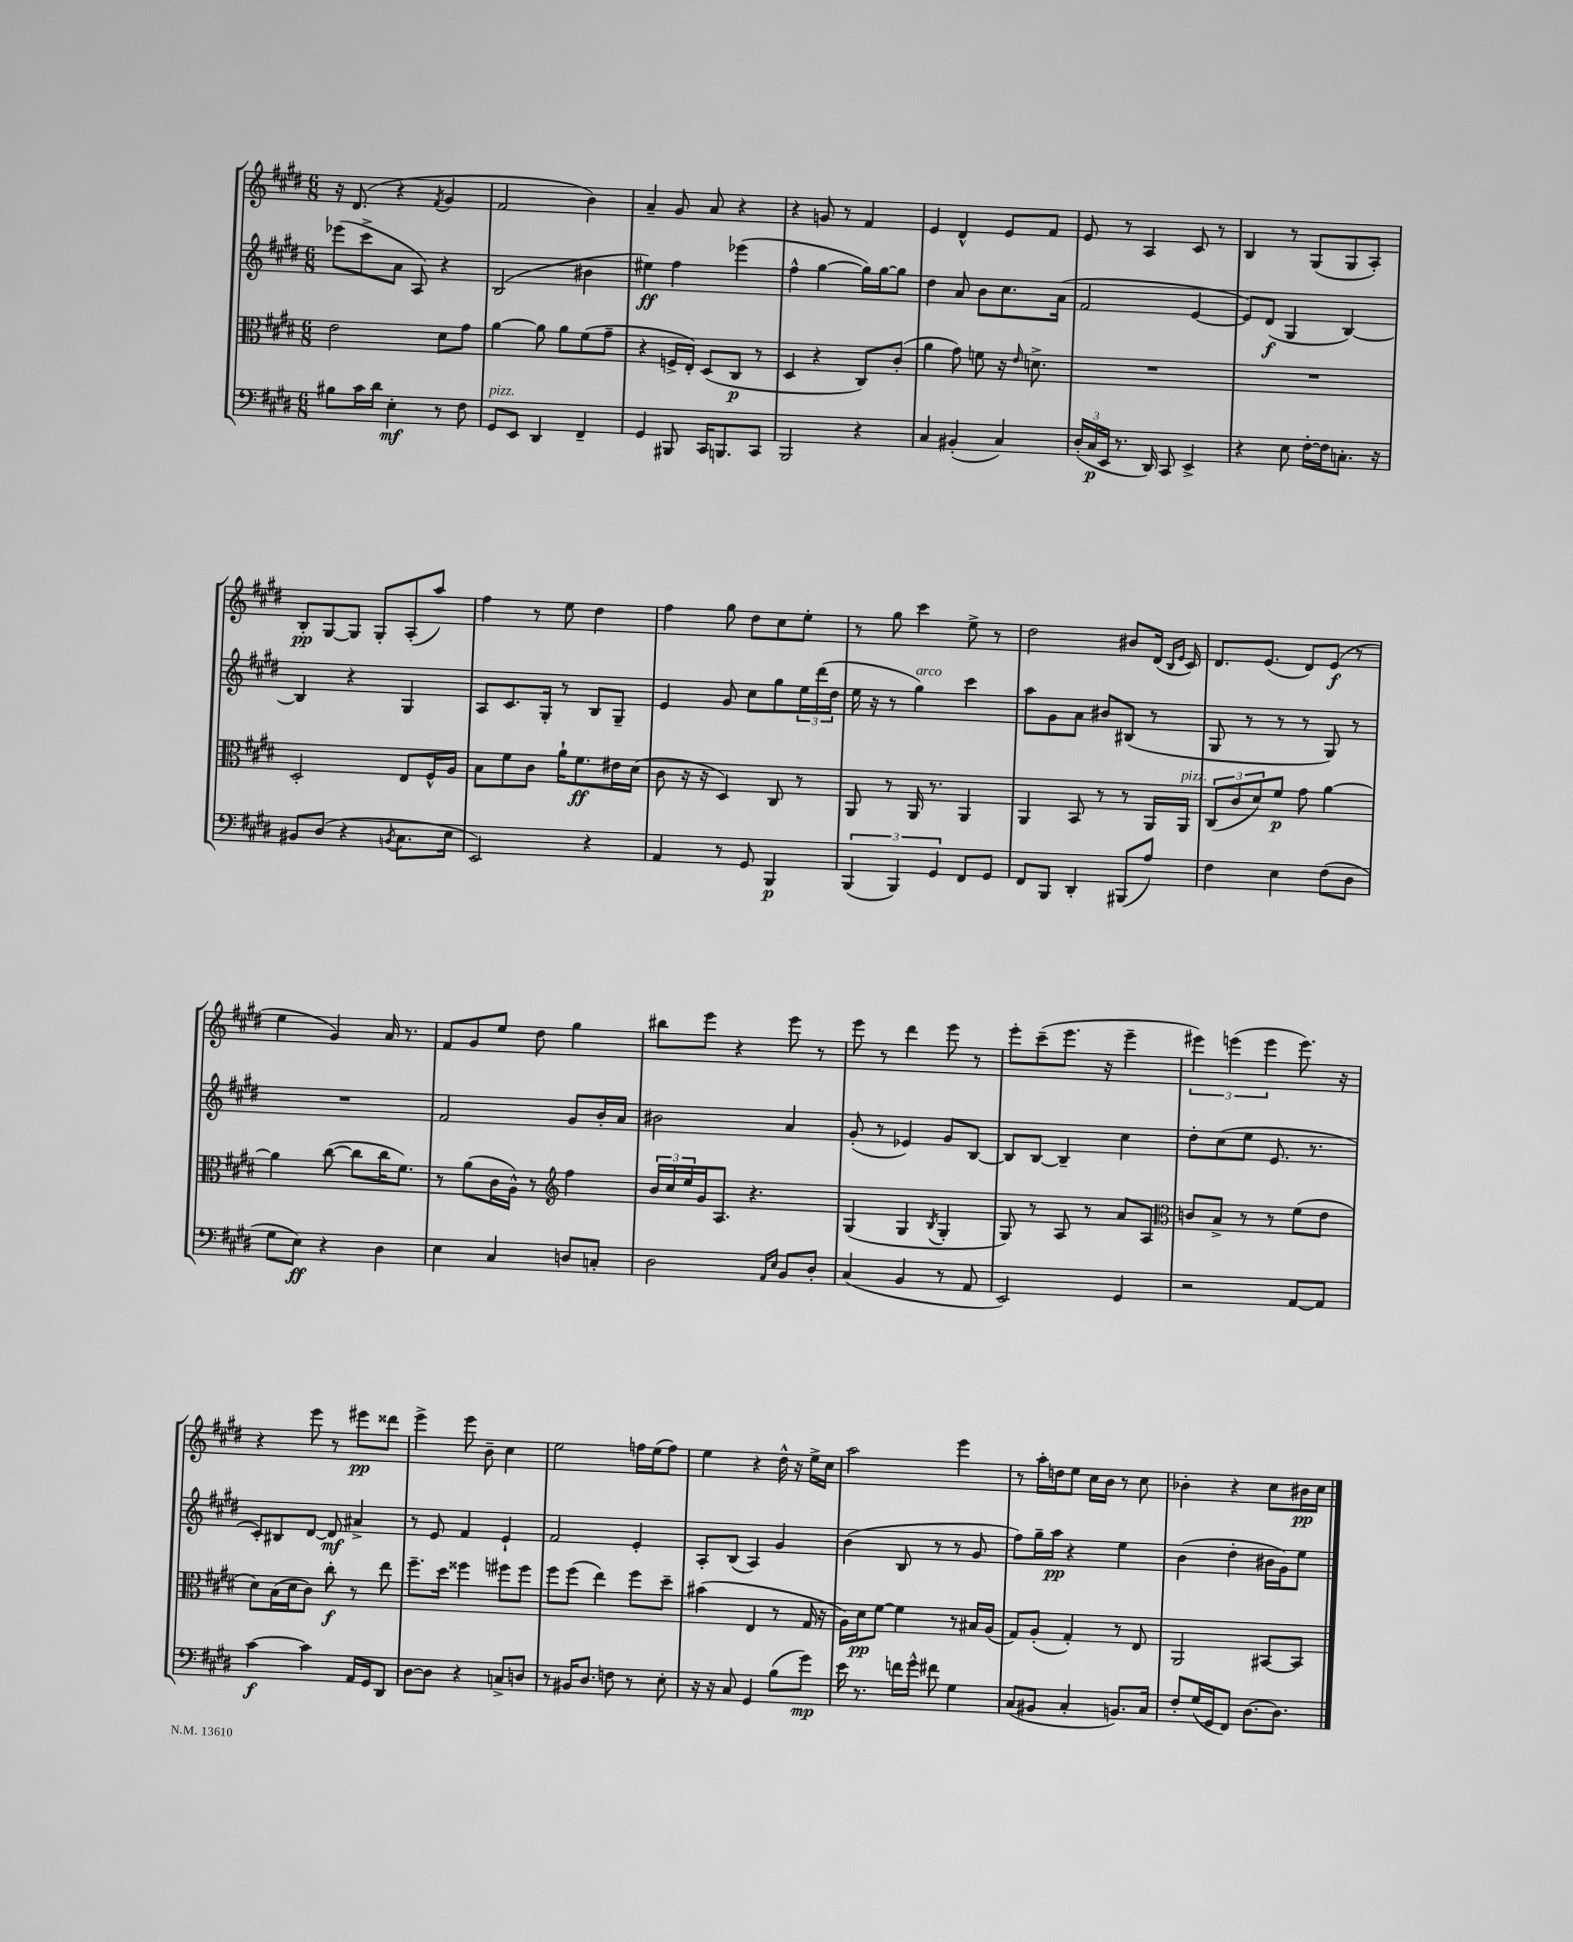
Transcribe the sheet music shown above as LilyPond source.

<<
\new StaffGroup <<
\new Staff = "s0" {
    \clef treble \key e \major \numericTimeSignature \time 6/8
    r16 dis'8.( r4 \acciaccatura { fis'8 } gis'4 |
    fis'2 b'4) |
    a'4-- gis'8 a'8 r4 |
    r4 g'8 r8 fis'4 |
    e'4 dis'4-^ e'8 fis'8 |
    e'8 r8 a4 cis'8 r8 |
    b4 r8 gis8( gis8 a8-.) |
    b8-.\pp gis8~ gis8 gis8-. a8-.( a''8) |
    fis''4 r8 e''8 dis''4 |
    fis''4 gis''8 dis''8 cis''8 e''8-. |
    r8 gis''8 cis'''4 e''8-> r8 |
    dis''2 bis'8 dis'16( \grace { b16 e'16 } cis'16) |
    dis'8. e'8.( dis'8) e'8\f( r8 |
    e''4 gis'4) a'16 r8. |
    fis'8 gis'8 e''8 dis''8 gis''4 |
    bis''8 e'''8 r4 e'''8 r8 |
    e'''8 r8 dis'''4 e'''8 r8 |
    e'''8-. cis'''8--( e'''8. r16 e'''4-- |
    \tuplet 3/2 { eis'''4) e'''4( e'''4 } e'''8.) r16 |
    r4 e'''8 r8 eis'''8\pp disis'''8 |
    e'''4-> e'''8 b'8-- cis''4 |
    e''2 f''16 e''16( f''8) |
    e''4 r4 dis''16-^ r16 e''16-> cis''16 |
    a''2 e'''4 |
    r8 a''16-. d''16 e''8 cis''16 b'16 r8 cis''8 |
    bes'4-. r4 cis''8 bis'16\pp cis''16 \bar "|." |
}
\new Staff = "s1" {
    \clef treble \key e \major \numericTimeSignature \time 6/8
    ees'''8( cis'''8-> a'8 a8) r4 |
    b2( bis'4 |
    eis''4\ff) fis''4 ees'''4( |
    fis''4-^ gis''4~ gis''16) gis''16~ gis''8 |
    dis''4 a'8 b'8 cis''8. a'16( |
    fis'2 e'4~ |
    e'8) dis'8\f( gis4 b4~) |
    b4 r4 gis4 |
    a8 cis'8. gis16-. r8 b8 gis8-- |
    e'4 gis'8 cis''8 gis''8 \tuplet 3/2 { e''16 dis'''16( dis''16 } |
    e''16 r16 r8 gis''4^\markup { \italic "arco" }) cis'''4 |
    a''8 gis'8 a'8 bis'8 bis8( r8 |
    gis8 r8 r8 r8 gis8) r8 |
    R2. |
    fis'2 gis'8 b'16-. a'16 |
    bis'2 a'4 |
    gis'8-.( r8 ees'4) gis'8 b8~ |
    b8 b8~ b4-- cis''4 |
    dis''8-. cis''8( e''8 e'8. r8. |
    cis'8-.) bis8 dis'8~ dis'8\mf ais'4-> |
    r8 e'8 fis'4 e'4-! |
    fis'2 e'4-. |
    a8-. b8( a4) gis'4 |
    b'4( b8 r8 r8 gis'8 |
    fis''8) gis''16-- a''16\pp r4 e''4 |
    b'4( dis''4-. bis'16 gis'16) e''8 \bar "|." |
}
\new Staff = "s2" {
    \clef alto \key e \major \numericTimeSignature \time 6/8
    e'2 dis'8 gis'8 |
    a'4~ a'8 a'8 fis'8( gis'8-- |
    r4 f16-> e16-.) dis8( cis8\p r8 |
    dis4 r4 cis8) cis'8-.( |
    a'4 gis'8) f'8 r16 \grace { e'16 } d'8.-> |
    R2. |
    R2. |
    dis2-. e8 fis16-^ a16 |
    b8 fis'8 cis'8 a'16-! fis'8.\ff eis'16 dis'16( |
    cis'8 r16 r16 dis4) cis8 r8 |
    a,8 r8 a,16 r8. a,4 |
    a,4 b,8 r8 r8 a,16 a,16^\markup { \italic "pizz." } |
    \tuplet 3/2 { cis8( cis'8 dis'8) } fis'8\p gis'8 a'4~ |
    a'4 cis''8~( cis''8 cis''16 fis'8.) |
    r8 a'8( cis'16 a16-^) r8 \clef treble fis''4 |
    \tuplet 3/2 { b'16 cis''16 e''16 } gis'16 a8. r4. |
    gis4( gis4 \acciaccatura { b8 } gis4-. |
    gis8) r8 a8 r8 a'8 a8 |
    \clef alto c'8 b8-> r8 r8 fis'8( e'8 |
    dis'8) b16( dis'16 cis'8) cis''8-.\f r8 e''8 |
    fis''8.-- dis''16 fisis''4 fis''8 fis''8 |
    fis''8 fis''8( e''4) fis''8 dis''8-- |
    bis'4( e4 r8 gis16 r16 |
    a16) dis'16\pp fis'8~ fis'4 r8 bis16 a16( |
    gis8) a8-.( gis4-.) r8 e8 |
    a,2 bis,8~ bis,8 \bar "|." |
}
\new Staff = "s3" {
    \clef bass \key e \major \numericTimeSignature \time 6/8
    bis8 cis'16 dis'16 e4-.\mf r8 fis8 |
    gis,8^\markup { \italic "pizz." } e,8 dis,4 fis,4-- |
    gis,4 bis,,8 cis,16 b,,8. cis,8 |
    b,,2 r4 |
    cis4 bis,4-.( cis4) |
    \tuplet 3/2 { dis16-.( cis16\p e,16 } r8. dis,16) cis,8 e,4-> |
    r4 e8 fis16~-. fis16 c8.-. r16 |
    bis,8 dis8( r4 \acciaccatura { b,8 } cis8. e16 |
    e,2) r4 |
    a,4 r8 gis,8 b,,4\p |
    \tuplet 3/2 { b,,4( b,,4) gis,4 } fis,8 gis,8 |
    fis,8 b,,8 dis,4-. bis,,8( a8) |
    fis4 e4 fis8( dis8 |
    gis8 e8\ff) r4 dis4 |
    e4 cis4 d8 c8-. |
    dis2 \grace { a,16 e16 } b,8 dis8-. |
    cis4( b,4 r8 a,8 |
    e,2) gis,4 |
    r2 a,8~ a,8 |
    cis'4~\f cis'4 a,16 gis,16 dis,8 |
    dis8~ dis8 r4 c8-> d8 |
    r8 bis,16 dis8. f8 r8 e8-. |
    r16 r16 cis8 gis,4 b8( gis'8\mp) |
    e'16 r8. f'16 gis'16-^ fis'8 gis4 |
    cis8( bis,8 cis4-. b,8.) cis16 |
    fis8-. gis16( gis,16 fis,8) dis8.~ dis8. \bar "|." |
}
>>
>>
\layout { \context { \Score \remove "Bar_number_engraver" } }
